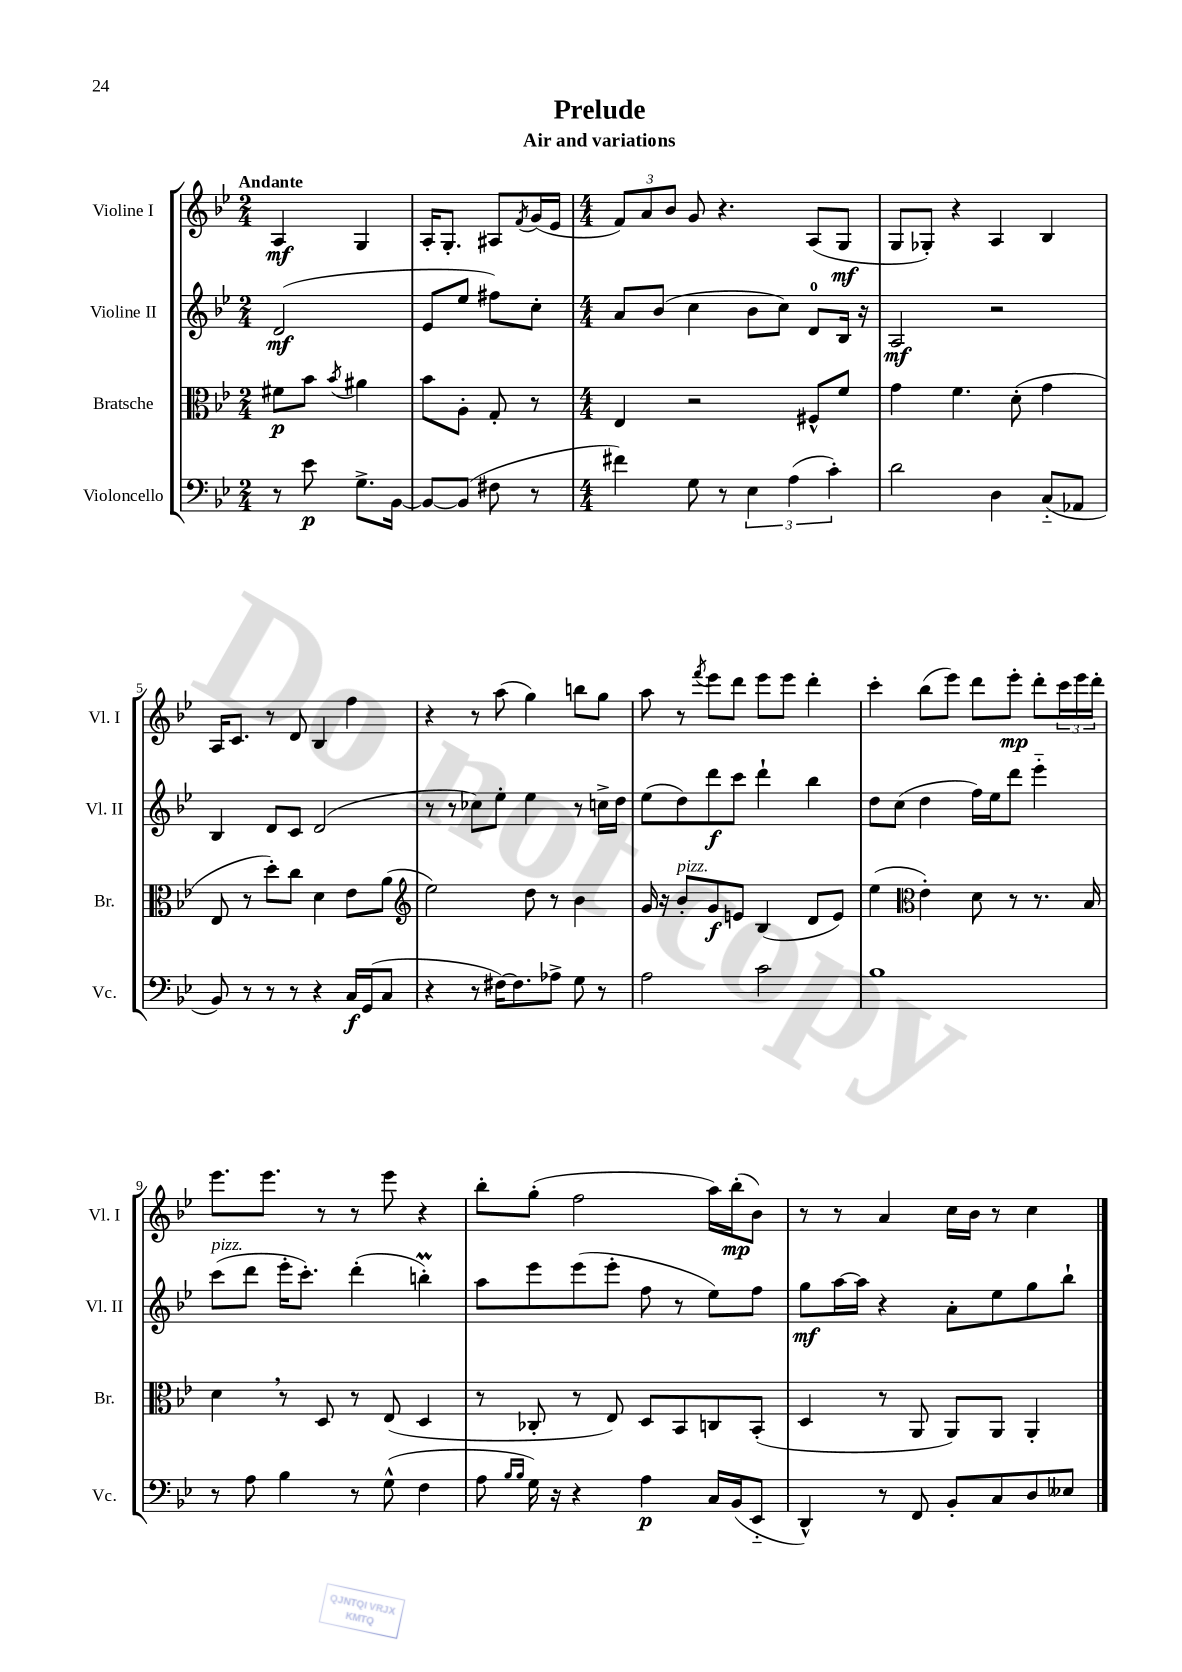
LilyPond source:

\header { title = "Prelude" subtitle = "Air and variations" }
<<
\new StaffGroup <<
\new Staff = "s0" \with { instrumentName = "Violine I" shortInstrumentName = "Vl. I" } {
    \clef treble \key bes \major \numericTimeSignature \time 2/4 \tempo "Andante"
    a4\mf g4 |
    a16-. g8.-. ais8 \acciaccatura { f'8 } g'16( ees'16 |
    \numericTimeSignature \time 4/4 \tuplet 3/2 { f'8) a'8 bes'8 } g'8 r4. a8( g8\mf |
    g8 ges8-.) r4 a4 bes4 |
    a16 c'8. r8 d'8 bes4 f''4 |
    r4 r8 a''8( g''4) b''8 g''8 |
    a''8 r8 \acciaccatura { f'''8 } ees'''8 d'''8 ees'''8 ees'''8 d'''4-. |
    c'''4-. bes''8( ees'''8) d'''8 ees'''8-.\mp d'''8-. \tuplet 3/2 { c'''16 ees'''16 d'''16-. } |
    ees'''8. ees'''8. r8 r8 ees'''8 r4 |
    bes''8-. g''8-.( f''2 a''16) bes''16-.\mp( bes'8) |
    r8 r8 a'4 c''16 bes'16 r8 c''4 \bar "|." |
}
\new Staff = "s1" \with { instrumentName = "Violine II" shortInstrumentName = "Vl. II" } {
    \clef treble \key bes \major \numericTimeSignature \time 2/4
    d'2\mf( |
    ees'8 ees''8 fis''8) c''8-. |
    \numericTimeSignature \time 4/4 a'8 bes'8( c''4 bes'8 c''8) d'8-0 bes16 r16 |
    a2\mf r2 |
    bes4 d'8 c'8 d'2( |
    r8 r8 ces''8) ees''8-. ees''4 r8 c''16-> d''16 |
    ees''8( d''8) d'''8\f c'''8 d'''4-! bes''4 |
    d''8 c''8( d''4 f''16) ees''16 d'''8 ees'''4-_ |
    c'''8^\markup { \italic "pizz." }( d'''8 ees'''16-. c'''8.-.) d'''4-.( b''4-.\prall) |
    a''8 ees'''8 ees'''8( ees'''8-. f''8 r8 ees''8) f''8 |
    g''8\mf a''16~ a''16 r4 a'8-. ees''8 g''8 bes''8-! \bar "|." |
}
\new Staff = "s2" \with { instrumentName = "Bratsche" shortInstrumentName = "Br." } {
    \clef alto \key bes \major \numericTimeSignature \time 2/4
    fis'8\p bes'8 \acciaccatura { bes'8 } ais'4 |
    bes'8 a8-. g8-. r8 |
    \numericTimeSignature \time 4/4 ees4 r2 fis8-^ f'8 |
    g'4 f'4. d'8-.( g'4 |
    ees8 r8 d''8-.) c''8 d'4 ees'8 a'8( |
    \clef treble ees''2) d''8 r8 bes'4 |
    g'16 r16 bes'8-.^\markup { \italic "pizz." } g'8\f e'8 bes4( d'8 e'8) |
    ees''4( \clef alto ees'4-.) d'8 r8 r8. bes16 |
    d'4 \breathe r8 d8 r8 ees8( d4 |
    r8 ces8-. r8 ees8) d8 bes,8 c8 bes,8-.( |
    d4 r8 a,8 a,8) a,8 a,4-. \bar "|." |
}
\new Staff = "s3" \with { instrumentName = "Violoncello" shortInstrumentName = "Vc." } {
    \clef bass \key bes \major \numericTimeSignature \time 2/4
    r8 ees'8\p g8.-> bes,16~ |
    bes,8~ bes,8( fis8 r8 |
    \numericTimeSignature \time 4/4 fis'4) g8 r8 \tuplet 3/2 { ees4 a4( c'4-.) } |
    d'2 d4 c8-_( aes,8 |
    bes,8) r8 r8 r8 r4 c16\f g,16( c8 |
    r4 r8 fis16~) fis8. aes8-> g8 r8 |
    a2 c'2 |
    bes1 |
    r8 a8 bes4 r8 g8-^( f4 |
    a8 \grace { bes16 bes16 } g16) r16 r4 a4\p c16 bes,16( ees,8-_ |
    d,4-^) r8 f,8 bes,8-. c8 d8 eeses8 \bar "|." |
}
>>
>>
